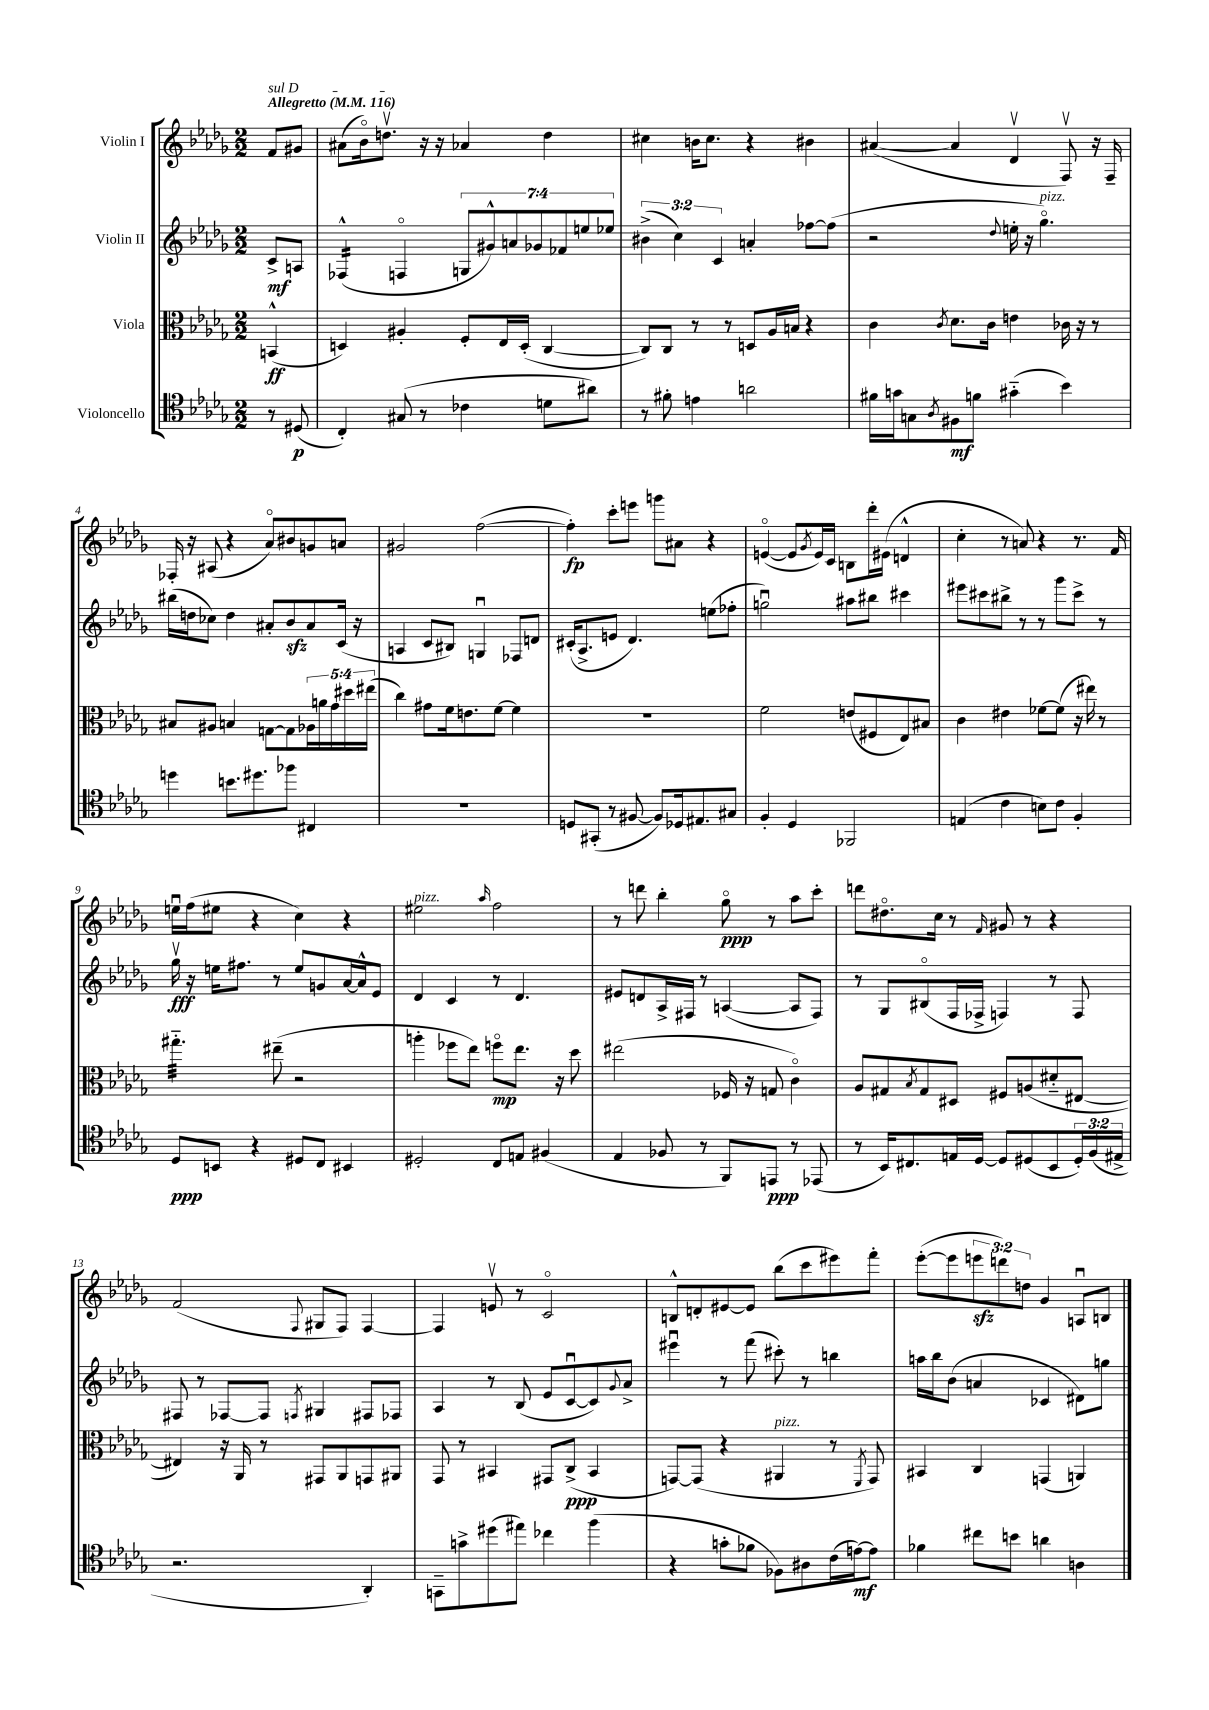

**kern	**kern	**kern	**kern
*staff4	*staff3	*staff2	*staff1
*clefC4	*clefC3	*clefG2	*clefG2
*k[b-e-a-d-g-]	*k[b-e-a-d-g-]	*k[b-e-a-d-g-]	*k[b-e-a-d-g-]
*M2/2	*M2/2	*M2/2	*M2/2
*MM116	*MM116	*MM116	*MM116
8r	(4BB^^	8c^	8f
(8D#	.	8A	8g#
=	=	=	=
4C')	4D)	(4F-^^	(8a#
.	.	.	16b-o)
.	.	.	8.ddv
(8G#	4A#'	4Fo	.
8r	.	.	16r
.	.	.	16r
4c-	8F'	14G	4a-
.	.	14g#^^)	.
.	16E-	.	.
.	.	14a	.
.	(16D'	.	.
.	.	14g-	.
8d	[4C	.	4dd
.	.	14f-	.
.	.	14ee	.
8a#)	.	.	.
.	.	14ee-	.
=	=	=	=
8r	8C])	(6b#^	4cc#
8f#'	8C	.	.
.	.	6cc)	.
4e	8r	.	16b
.	.	.	8.cc#
.	.	6c	.
.	8r	.	.
2a	8D	4a'	4r
.	16A-	.	.
.	16B	.	.
.	4r	[8ff-	4b#
.	.	(8ff-]	.
=	=	=	=
16f#	4c	2r	([4a#
16g	.	.	.
8G	.	.	.
8qA-	8qc	.	.
8F#	8.d-	.	4a#]
8f	.	.	.
.	16c	.	.
.	.	8qqdd-	.
(4g#'~	4e	16ee'	4d-v
.	.	16r	.
.	.	4.gg-o)	.
4b-)	16c-	.	8Fv)
.	16r	.	.
.	8r	.	16r
.	.	.	16F~
=	=	=	=
4dd	8B#	(16bb#	16F-'
.	.	16dd	16r
.	8A#	8cc-)	(8A#
8.b	4B	4dd	4r
8.dd#	.	.	.
.	[8G	8a#'	8a-o)
8ff-	8G]	8b-	8b#
4C#	20A-	8a#	8g
.	20a	.	.
.	20g-	.	.
.	.	(16c	8a
.	20dd#	.	.
.	.	16r	.
.	(20ee#	.	.
=	=	=	=
1r	4cc)	4A	2g#
.	8g#	8c	.
.	16f	8B#)	.
.	8.e	.	.
.	.	4Gu	([2ff
.	[8f	.	.
.	4f]	8F-	.
.	.	8d	.
=	=	=	=
8D	1r	(16c#'	4ff'])
.	.	8.A-^	.
(8GG#'	.	.	.
8r	.	8e	8ccc'
[8F#	.	4.d-)	8eee
8F#])	.	.	8ggg
16D-	.	.	8a#
8.E#	.	.	.
.	.	(8ee	4r
8G#	.	8ff-'	.
=	=	=	=
4F'	2f	2ggu)	([4eo
4D-	.	.	8e]
.	.	.	8qg-
.	.	.	16e)
.	.	.	16c
2FF-	(8e	8aa#	8B
.	8F#	8bb#	16ddd-'
.	.	.	(16e#
.	8E-)	4ccc#	4d^^
.	8B#	.	.
=	=	=	=
(4E	4c	8eee#	4cc'
.	.	8ccc#	.
4c	4e#	8bb#^	8r
.	.	8r	8a)
8B)	[8f-	8r	4r
8c	(8f-]	8ggg-	.
4F'	16r	8ccc#^	8.r
.	16ee#)	.	.
.	8r	8r	.
.	.	.	16f
=	=	=	=
8D-	4.gg#'~	16gg-v	16eeu
.	.	16r	(16ff
8BB	.	16ee	8ee#
.	.	8.ff#	.
4r	.	.	4r
.	(8ee#~	8r	.
8D#	2r	8ee	4cc)
8C	.	8g	.
4BB#	.	[16a-	4r
.	.	16a-^^]	.
.	.	8e-	.
=	=	=	=
2D#'	4aa'	4d-	2ee#
.	8ff-	4c	.
.	8ee-)	.	.
.	.	.	16qqaa-
8C	8ffo	8r	2ff
8E	8.ee-	4.d-	.
(4F#	.	.	.
.	16r	.	.
.	8dd-	.	.
=	=	=	=
4E-	(2ee#	8e#	8r
.	.	8d	8ddd
8F-	.	16A-^	4bb-'
.	.	16F#	.
8r	.	8r	.
8FF)	16F-	([4A	8gg-o
.	16r	.	.
8EE	8G	.	8r
8r	4co)	8A]	8aa-
(8EE-	.	8F#)	8ccc'
=	=	=	=
8r	8A-	8r	8ddd
16BB-)	8G#	8G-	8.dd#o
8.C#	.	.	.
.	8qB-	.	.
.	8G#	(8B#o	.
.	.	.	16cc
16E	8D#	16F	8r
[16D-	.	16F-^	.
.	.	.	16qqf
8D-]	8F#	4F)	8g#
(8D#	(8A	.	8r
8BB-	8d#'~	8r	4r
24D#')	[8E#	8F	.
(24F	.	.	.
24E#^	.	.	.
=	=	=	=
2.r	4E#])	8F#	(2f
.	.	8r	.
.	16r	[8F-	.
.	16AA-	.	.
.	8r	8F-]	.
.	.	8qF	8qqF
.	8GG#	4G#	8G#
.	8AA-	.	8F)
4AA-')	8GG	8F#	[4F
.	8AA#	8F-	.
=	=	=	=
8GG~	8GG-	4A-	4F]
8g^	8r	.	.
(8dd#	4BB#	8r	8ev
8ee#)	.	(8B-	8r
4cc-	8GG#	8e-	2co
.	(8C^	[8cu	.
(4ff	4BB#	8c])	.
.	.	8qqg-	.
.	.	8a-^	.
=	=	=	=
4r	[8GG)	4eee#u	8B^^
.	(8GG]	.	8d'
8g'	4r	8r	[8e#
8f-	.	(8fff	8e#]
8F-)	4AA#	8ccc#')	(8bb-
8A#	.	8r	8ccc
(16c	8r	4bb	8eee#)
[16e)	.	.	.
.	8qFF	.	.
8e]	8GG)	.	8fff'
=	=	=	=
4f-	4BB#	16aa	([8eee-'
.	.	16bb-	.
.	.	(8b-	8eee-]
8cc#	4C	4a	12eee
.	.	.	12ddd)
8b	.	.	.
.	.	.	12dd
4a	(4GG	4c-	4g-
4A	4AA)	8d#)	8Au
.	.	8gg	8B
==	==	==	==
*-	*-	*-	*-
